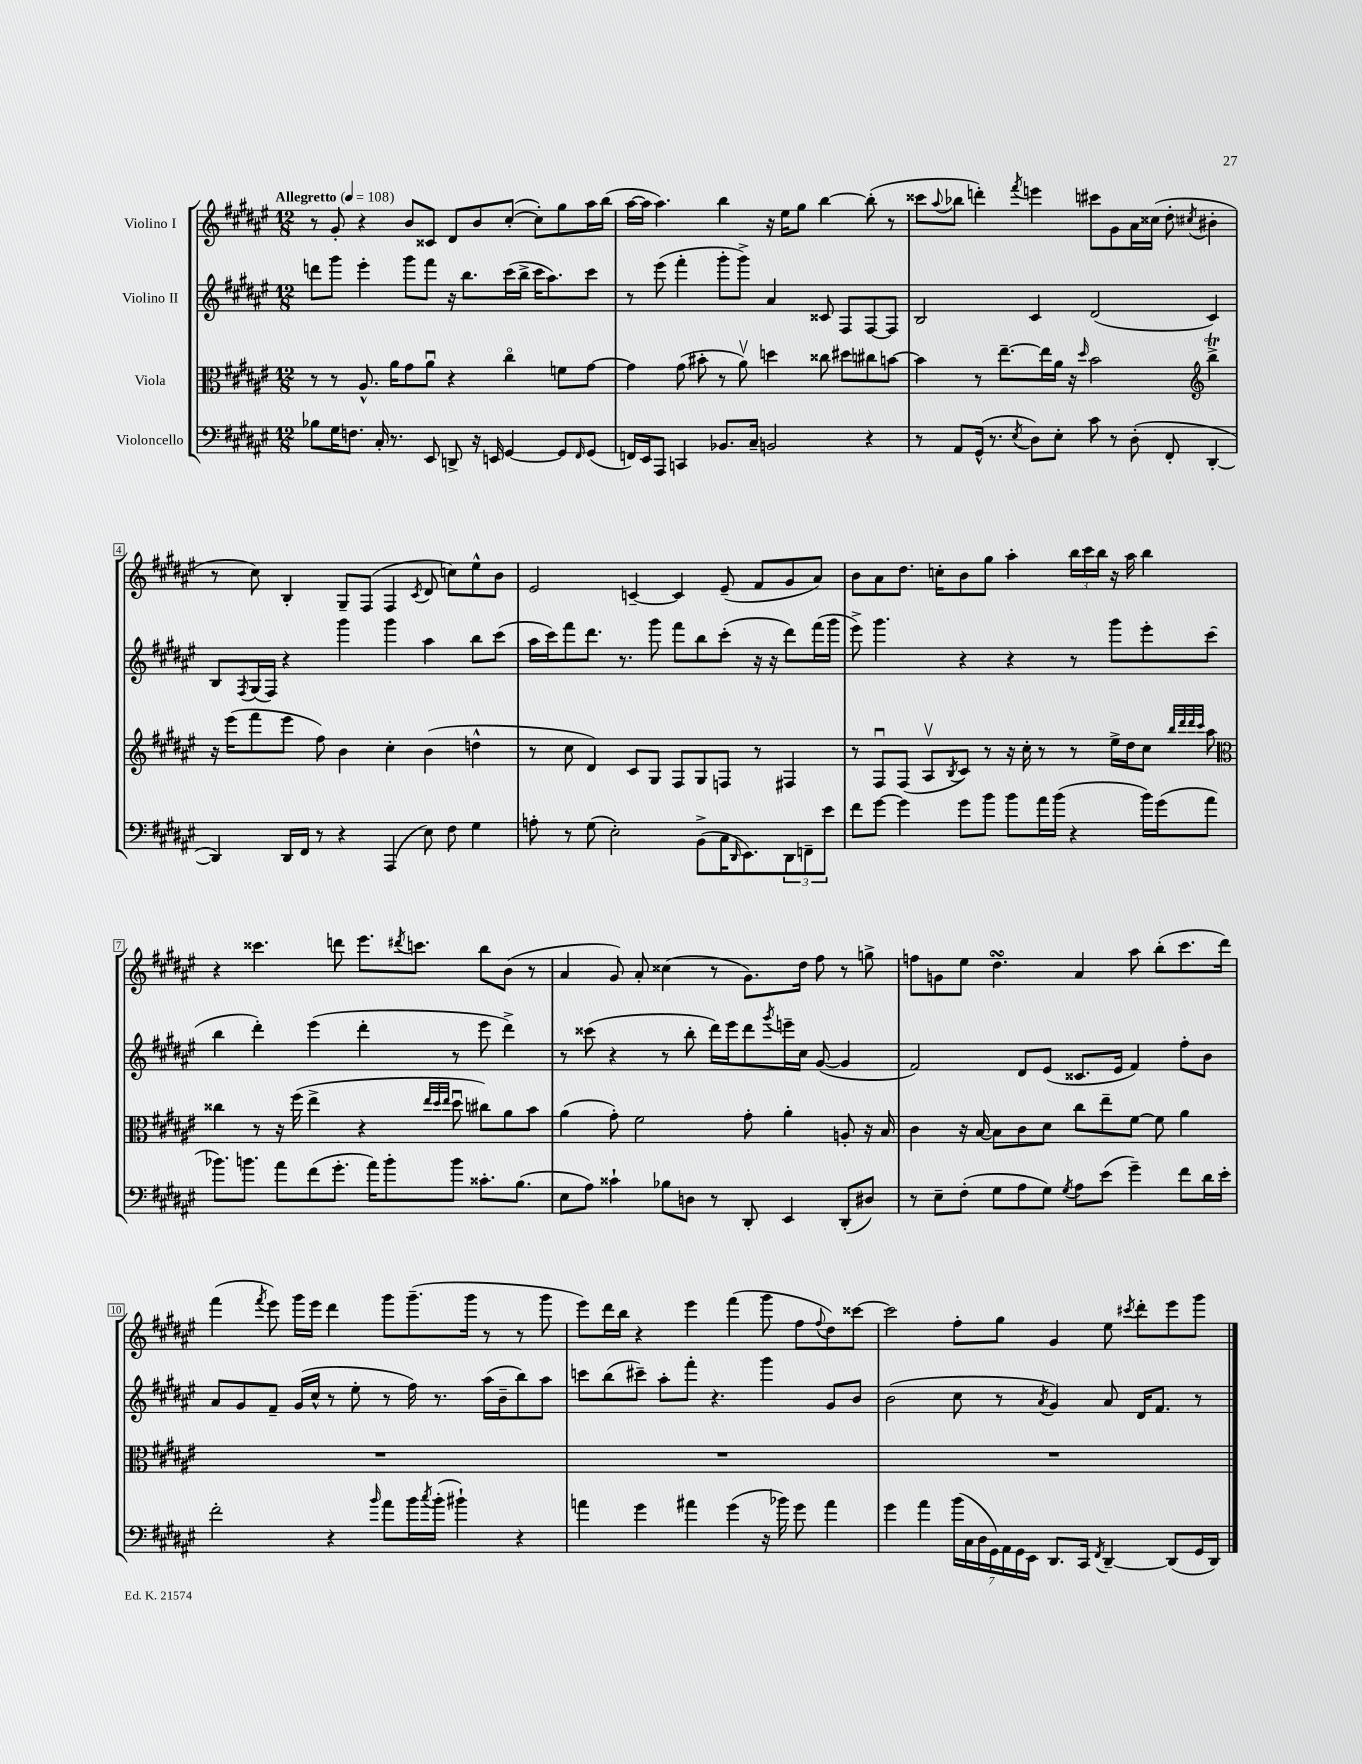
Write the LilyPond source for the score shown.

<<
\new StaffGroup <<
\new Staff = "s0" \with { instrumentName = "Violino I" } {
    \clef treble \key fis \major \numericTimeSignature \time 12/8 \tempo "Allegretto" 4 = 108
    r8 gis'8-. r4 b'8 cisis'8 dis'8 b'8 cis''8~-.( cis''8-.) gis''8 ais''16 b''16( |
    ais''16~ ais''16 ais''4.) b''4 r16 eis''16 gis''8 b''4~ b''8-.( r8 |
    cisis'''8 \appoggiatura { ais''8 } bes''8 d'''4-.) \acciaccatura { fis'''8 } e'''4 cis'''8 gis'8 ais'16 cisis''16( dis''8-. \acciaccatura { cis''8 } bis'4-. |
    r8 cis''8) b4-. gis8-- fis8( fis4 \acciaccatura { cis'8 } dis'8 c''8) eis''8-^ b'8 |
    eis'2 c'4~-- c'4 eis'8--( fis'8 gis'8 ais'8) |
    b'8 ais'8 dis''8. c''16-. b'8 gis''8 ais''4-. \tuplet 3/2 { b''16 cis'''16 b''16 } r16 ais''16 b''4 |
    r4 cisis'''4. d'''8 eis'''8. \acciaccatura { dis'''8 } c'''8. b''8 b'8( r8 |
    ais'4 gis'8) ais'8-. cisis''4( r8 gis'8.) dis''16 fis''8 r8 g''8-> |
    f''8 g'8 eis''8 dis''4.\turn ais'4 ais''8 b''8-.( cis'''8. dis'''16) |
    fis'''4( \acciaccatura { fis'''8 } eis'''8) gis'''16 eis'''16 dis'''4 gis'''8 gis'''8.--( gis'''16 r8 r8 gis'''8 |
    eis'''8) dis'''16 b''16 r4 eis'''4 fis'''4( gis'''8 fis''8 \appoggiatura { fis''8 } dis''8) cisis'''8~ |
    cisis'''2 fis''8-. gis''8 gis'4 eis''8 \acciaccatura { cis'''8 } dis'''8-. eis'''8 gis'''8 \bar "|." |
}
\new Staff = "s1" \with { instrumentName = "Violino II" } {
    \clef treble \key fis \major \numericTimeSignature \time 12/8
    d'''8 gis'''8 eis'''4-. gis'''8 fis'''8 r16 b''8. cis'''16( b''16-> cis'''16 ais''8.) cis'''8 |
    r8 eis'''8( fis'''4-. gis'''8-. gis'''8->) ais'4 cisis'8 fis8 fis8~ fis8 |
    b2 cis'4 dis'2( cis'4) |
    b8 \acciaccatura { fis8 } gis16( fis16) r4 gis'''4 gis'''4 ais''4 b''8 cis'''8( |
    ais''16 cis'''16) fis'''8 dis'''8. r8. gis'''8 fis'''8 b''8 cis'''8-.( r16 r16 dis'''8) fis'''16( gis'''16 |
    eis'''8->) gis'''4. r4 r4 r8 gis'''8 eis'''8-. cis'''8( |
    b''4 dis'''4-.) eis'''4( dis'''4-. r8 eis'''8 dis'''4->) |
    r8 cisis'''8( r4 r8 b''8-. dis'''16) eis'''16 dis'''8 \acciaccatura { gis'''8 } e'''16-- cis''16 gis'8~( gis'4 |
    fis'2) dis'8 eis'8( cisis'8. eis'16 fis'4) fis''8-. b'8 |
    ais'8 gis'8 fis'8-- gis'16( cis''16-^ r8 eis''8-. r8 fis''16) r8. ais''16( b'16-- b''8) ais''8 |
    c'''8 b''8( cis'''8--) ais''8-. fis'''8-. r4. gis'''4 gis'8 b'8 |
    b'2( cis''8 r8 \acciaccatura { ais'8 } gis'4) ais'8 dis'16 fis'8. r8 \bar "|." |
}
\new Staff = "s2" \with { instrumentName = "Viola" } {
    \clef alto \key fis \major \numericTimeSignature \time 12/8
    r8 r8 ais8.-^ ais'16 gis'8 ais'8\downbow r4 cis''4\flageolet f'8 gis'8~ |
    gis'4 gis'8( bis'8-. r8 ais'8\upbow) d''4 cisis''8 dis''8 cis''8 b'8~ |
    b'4 r8 eis''8.~-- eis''16 ais'16 r16 \grace { dis''16 } b'2 \clef treble b''4->\trill |
    r16 eis'''16( fis'''8 eis'''8 fis''8) b'4 cis''4-. b'4( d''4-^ |
    r8 cis''8 dis'4) cis'8 gis8 fis8 gis8 f8 r8 fis4 |
    r8 fis8\downbow fis8( ais8\upbow \acciaccatura { b8 } cis'8) r8 r16 cis''16-. r8 r8 eis''16-> dis''16 cis''8 \grace { b''32 dis'''32 dis'''32 cis'''32 } ais''8 |
    \clef alto cisis''4 r8 r16 fis''16( eis''4-> r4 \grace { eis''32 dis''32 eis''32 } dis''8\downbow cis''8) ais'8 b'8 |
    ais'4( gis'8-.) fis'2 gis'8-. ais'4-. a8-. r16 b16 |
    cis'4 r16 b16~ b8 cis'8 dis'8 cis''8 eis''8-- fis'8~ fis'8 ais'4 |
    R1. |
    R1. |
    R1. \bar "|." |
}
\new Staff = "s3" \with { instrumentName = "Violoncello" } {
    \clef bass \key fis \major \numericTimeSignature \time 12/8
    bes8 gis16 f8. cis16-. r8. eis,8 d,8-> r16 e,16 gis,4~ gis,8 \grace { fis,16 } gis,8( |
    f,16) eis,16 ais,,8 c,4 bes,8. cis16-- b,2 r4 |
    r8 ais,8 gis,16-^( r8. \acciaccatura { eis8 } dis8) eis8-. cis'8 r8 dis8-.( fis,8-. dis,4~-. |
    dis,4) dis,16 fis,16 r8 r4 ais,,4( eis8) fis8 gis4 |
    a8-. r8 gis8( eis2-.) b,8->( cis16 \grace { dis,16 } eis,8.) \tuplet 3/2 { dis,8 f,8-- eis'8 } |
    fis'8 gis'8~ gis'4 gis'8 b'8 b'8 ais'16 b'16( r4 b'16) gis'16( ais'8 |
    bes'8.) b'8. ais'8 fis'8( gis'8.-. ais'16) b'8-. b'8 cisis'8.-. b8.( |
    eis8 ais8) cisis'4-! bes8 d8 r8 dis,8-. eis,4 dis,8-.( dis8) |
    r8 eis8-- fis8-.( gis8 ais8 gis8) \acciaccatura { gis8 } ais8 eis'8( gis'4--) fis'8 dis'16 eis'16-. |
    fis'2-. r4 \grace { b'16 } ais'8 b'16 \acciaccatura { cis''8 } b'16-.( bis'4-!) r4 |
    a'4 gis'4 ais'4 gis'4( r16 bes'16) gis'8 ais'4 |
    gis'4 ais'4 \tuplet 7/4 { b'16( cis16 dis16 gis,16) ais,16 gis,16 eis,16 } dis,8. cis,16 \acciaccatura { fis,8 } dis,4~-- dis,8( gis,16 dis,16) \bar "|." |
}
>>
>>
\layout { \context { \Score \override BarNumber.stencil = #(make-stencil-boxer 0.1 0.3 ly:text-interface::print) } }
